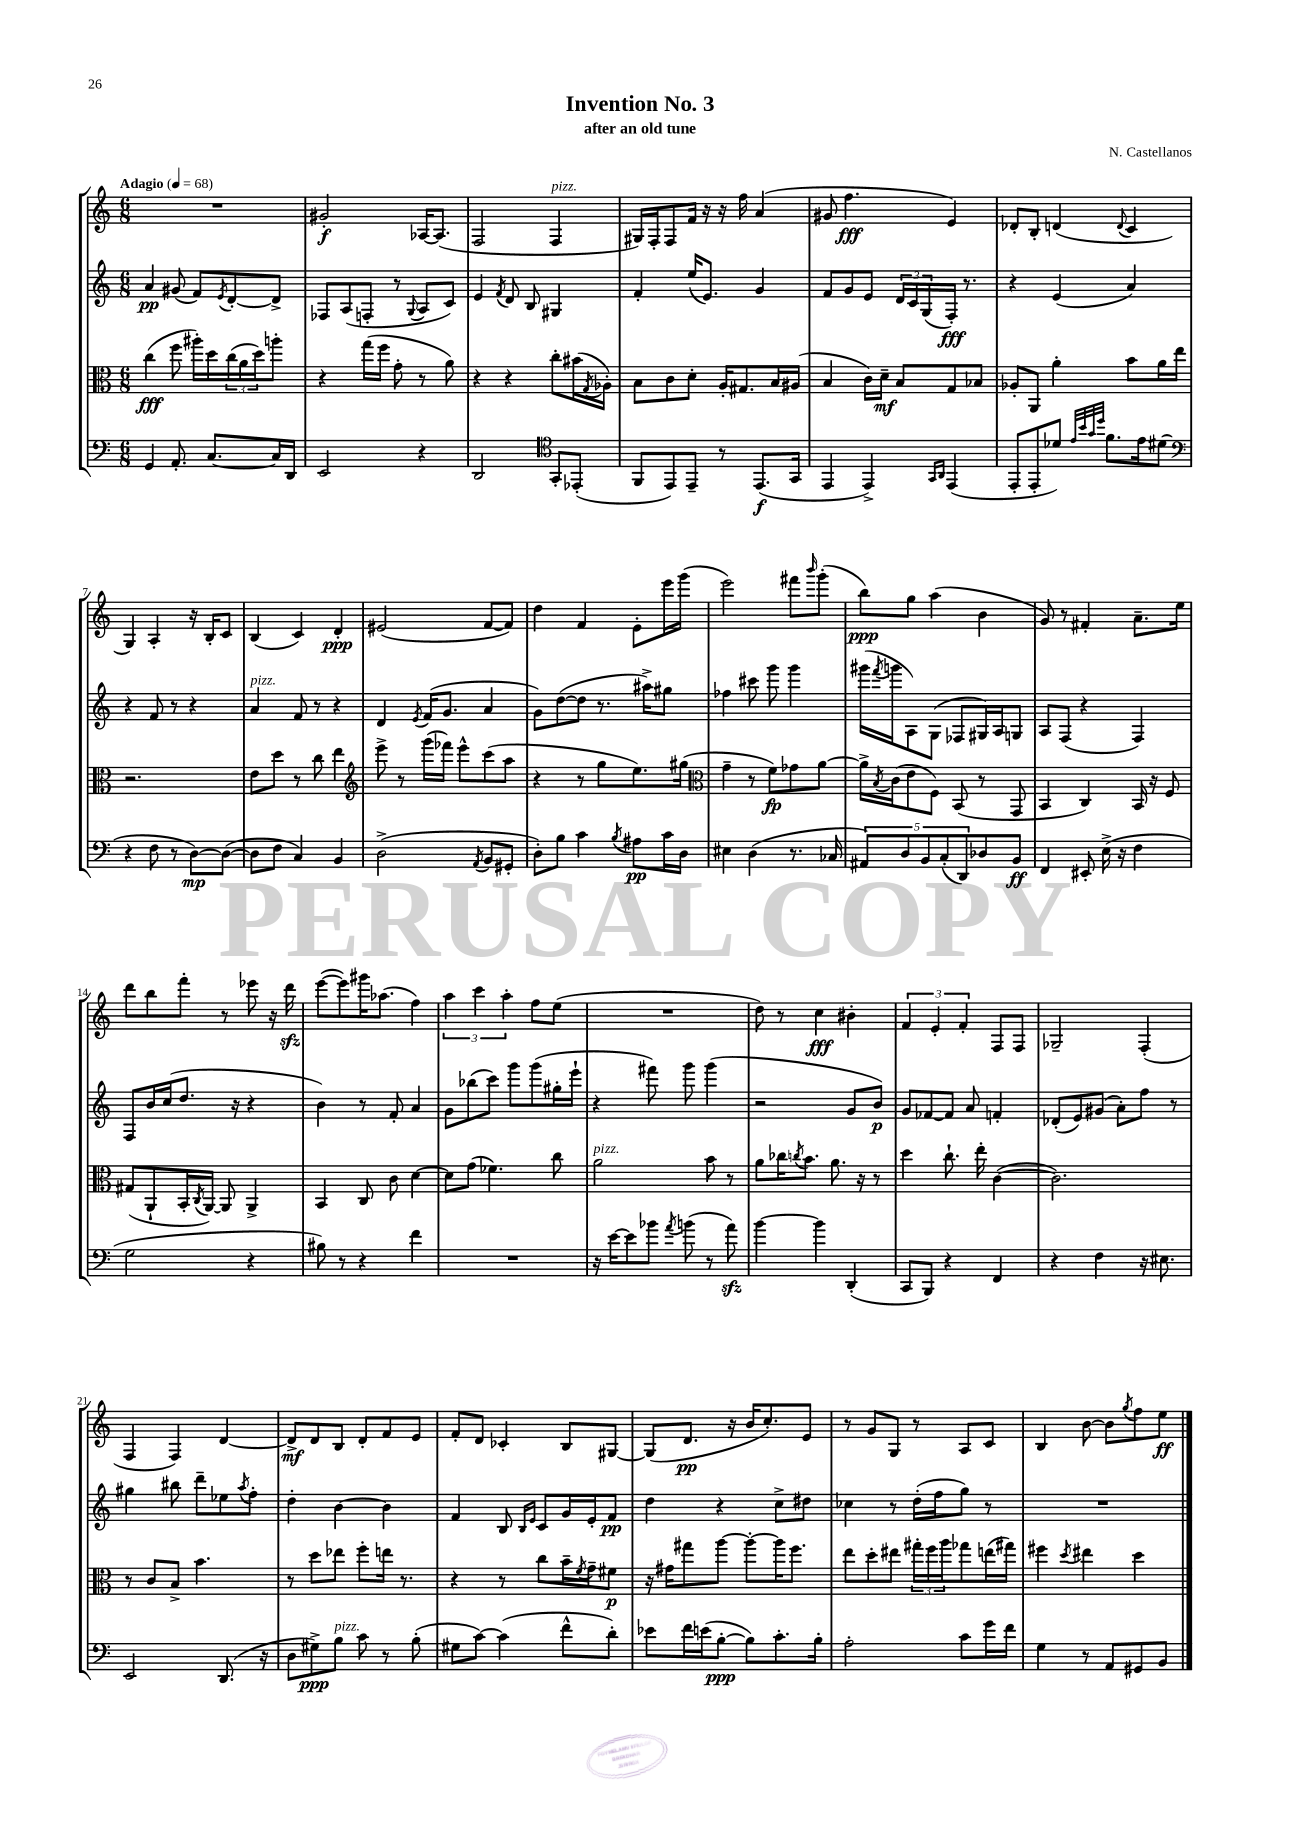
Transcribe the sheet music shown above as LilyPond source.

\header { title = "Invention No. 3" composer = "N. Castellanos" subtitle = "after an old tune" }
<<
\new StaffGroup <<
\new Staff = "s0" {
    \clef treble \key c \major \numericTimeSignature \time 6/8 \tempo "Adagio" 4 = 68
    R2. |
    gis'2-.\f aes16~ aes8.( |
    f2 f4^\markup { \italic "pizz." } |
    gis16) f16-. f8 f'16 r16 r16 f''16 a'4( |
    gis'8 f''4.\fff e'4) |
    des'8-. b8-. d'4( \appoggiatura { d'8 } c'4 |
    g4) a4-. r16 b16-. c'8 |
    b4( c'4) d'4-.\ppp |
    eis'2( f'8~ f'8) |
    d''4 f'4 e'8-. e'''16 g'''16( |
    e'''2) fis'''8 \grace { b'''16 } g'''8-.( |
    b''8\ppp) g''8 a''4( b'4 |
    g'8) r8 fis'4-. a'8.-- e''16 |
    d'''8 b''8 f'''8-. r8 ees'''8 r16 d'''16\sfz |
    e'''8~( e'''8) gis'''16 aes''8.( f''4) |
    \tuplet 3/2 { a''4 c'''4 a''4-. } f''8 e''8( |
    R2. |
    d''8) r8 c''4\fff bis'4-. |
    \tuplet 3/2 { f'4 e'4-. f'4-. } f8 f8 |
    ges2-- f4-.( |
    f4 f4) d'4~ |
    d'8->\mf d'8 b8 d'8-. f'8 e'8 |
    f'8-. d'8 ces'4-. b8 gis8~ |
    gis8( d'8.\pp r16 b'16 c''8.-.) e'8 |
    r8 g'8 g8 r8 a8 c'8 |
    b4 b'8~ b'8 \acciaccatura { g''8 } f''8 e''8\ff \bar "|." |
}
\new Staff = "s1" {
    \clef treble \key c \major \numericTimeSignature \time 6/8
    a'4\pp gis'8( f'8) \acciaccatura { e'8 } d'8~-. d'8-> |
    fes8 a8( f8-. r8 \appoggiatura { g8 } a8 c'8) |
    e'4 \acciaccatura { f'8 } d'8 b8 gis4 |
    f'4-. e''16( e'8.) g'4 |
    f'8 g'8 e'8 \tuplet 3/2 { d'16 c'16 g16( } f16-.\fff) r8. |
    r4 e'4( a'4) |
    r4 f'8 r8 r4 |
    a'4^\markup { \italic "pizz." } f'8 r8 r4 |
    d'4 \acciaccatura { e'8 } f'16( g'8. a'4 |
    g'8) d''8~( d''8 r8. ais''16->) gis''8 |
    fes''4 cis'''8 g'''8 g'''4 |
    gis'''16( \acciaccatura { f'''8 } g'''16 a8) g8( fes8 gis16) a16 g8 |
    a8 f8( r4 f4) |
    f8 b'16 c''16( d''8. r16 r4 |
    b'4) r8 f'8-. a'4 |
    g'8 bes''8( c'''8) g'''8 g'''8( gis''16-. e'''16-! |
    r4 fis'''8) g'''8 g'''4( |
    r2 g'8 b'8\p) |
    g'8 fes'8~ fes'8 a'8 f'4-. |
    des'8-.( e'8) gis'8( a'8-.) f''8 r8 |
    gis''4 bis''8 d'''8-- ees''8 \acciaccatura { a''8 } f''8-. |
    d''4-. b'4~ b'4 |
    f'4 b8 \grace { b16 e'16 } c'8 g'16 e'16-. f'8\pp |
    d''4 r4 c''8-> dis''8 |
    ces''4 r8 d''16-.( f''16 g''8) r8 |
    R2. \bar "|." |
}
\new Staff = "s2" {
    \clef alto \key c \major \numericTimeSignature \time 6/8
    c''4\fff( f''8 ais''16-.) d''16 \tuplet 3/2 { c''16( a'16 d''16) } a''8-. |
    r4 g''16( f''16 g'8-. r8 a'8) |
    r4 r4 c''8-. bis'16( \acciaccatura { g8 } aes16-.) |
    b8 c'8 d'8-. a16-. gis8. b16 ais16( |
    b4 c'16) d'16--\mf b8 g8 bes8 |
    aes8-. a,8 a'4-. b'8 a'16 e''16 |
    r2. |
    e'8 d''8 r8 c''8 e''4 |
    \clef treble e'''8-> r8 g'''16( fes'''16) e'''8-^ c'''8( a''8 |
    r4 r8 g''8 e''8.) gis''16( |
    \clef alto g'4-- r8 f'8\fp) ges'8 a'8~ |
    a'16-> \acciaccatura { b8 } c'16( e'8 f8) b,8( r8 g,8 |
    b,4 c4) b,16 r16 f8 |
    gis8( a,8-! b,16-. \acciaccatura { c8 } a,16~) a,8 a,4-> |
    b,4 c8 c'8 d'4~ |
    d'8 g'8( fes'4.) c''8 |
    a'2^\markup { \italic "pizz." } b'8 r8 |
    a'8 ces''16 \acciaccatura { c''8 } b'8. a'8. r16 r8 |
    d''4 c''8.-! e''16-. c'4~( |
    c'2.) |
    r8 c'8 b8-> b'4. |
    r8 d''8 ees''8 f''8-. e''16 r8. |
    r4 r8 c''8 b'16-- \acciaccatura { f'8 } g'16-- fis'8\p |
    r16 gis'16 gis''8 a''8~ a''8~-. a''16 f''8. |
    e''8 d''8-. eis''8 \tuplet 3/2 { gis''16-. f''16 a''16 } ges''8 e''16( gis''16) |
    fis''4 \acciaccatura { d''8 } eis''4 d''4 \bar "|." |
}
\new Staff = "s3" {
    \clef bass \key c \major \numericTimeSignature \time 6/8
    g,4 a,8.-. c8.~ c16 d,16 |
    e,2 r4 |
    d,2 \clef tenor g,8-. ees,8-.( |
    f,8 e,8) e,8-- r8 e,8.\f( g,16 |
    e,4 e,4->) \grace { g,16 a,16 } e,4( |
    e,8-. e,8-. des'8) \grace { e'32 b'32 g'32 d''32 } f'8. e'16 dis'8( |
    \clef bass r4 f8 r8 d8~\mp) d8~( |
    d8 f8 c4) b,4 |
    d2->( \acciaccatura { a,8 } b,8 gis,8-. |
    d8-.) b8 c'4 \acciaccatura { b8 } ais8\pp c'16 d16 |
    eis4 d4( r8. ces16 |
    \tuplet 5/4 { ais,8) d8 b,8 c8-.( d,8) } des8 b,8\ff |
    f,4 eis,8-. e16->( r16 f4 |
    g2 r4 |
    bis8) r8 r4 f'4 |
    R2. |
    r16 e'16~ e'8 bes'8 \acciaccatura { a'8 } b'8( r8 a'8\sfz) |
    b'4~ b'4 d,4-.( |
    c,8 b,,8) r4 f,4 |
    r4 f4 r16 eis8. |
    e,2 d,8.( r16 |
    d8 gis8->\ppp) b8^\markup { \italic "pizz." } c'8 r8 b8-.( |
    gis8 c'8~) c'4( f'8-^ d'8-.) |
    ees'8 f'16 e'16( b8~-.\ppp b8) c'8.-. b16-. |
    a2-. c'8 g'16 f'16 |
    g4 r8 a,8 gis,8 b,8 \bar "|." |
}
>>
>>
